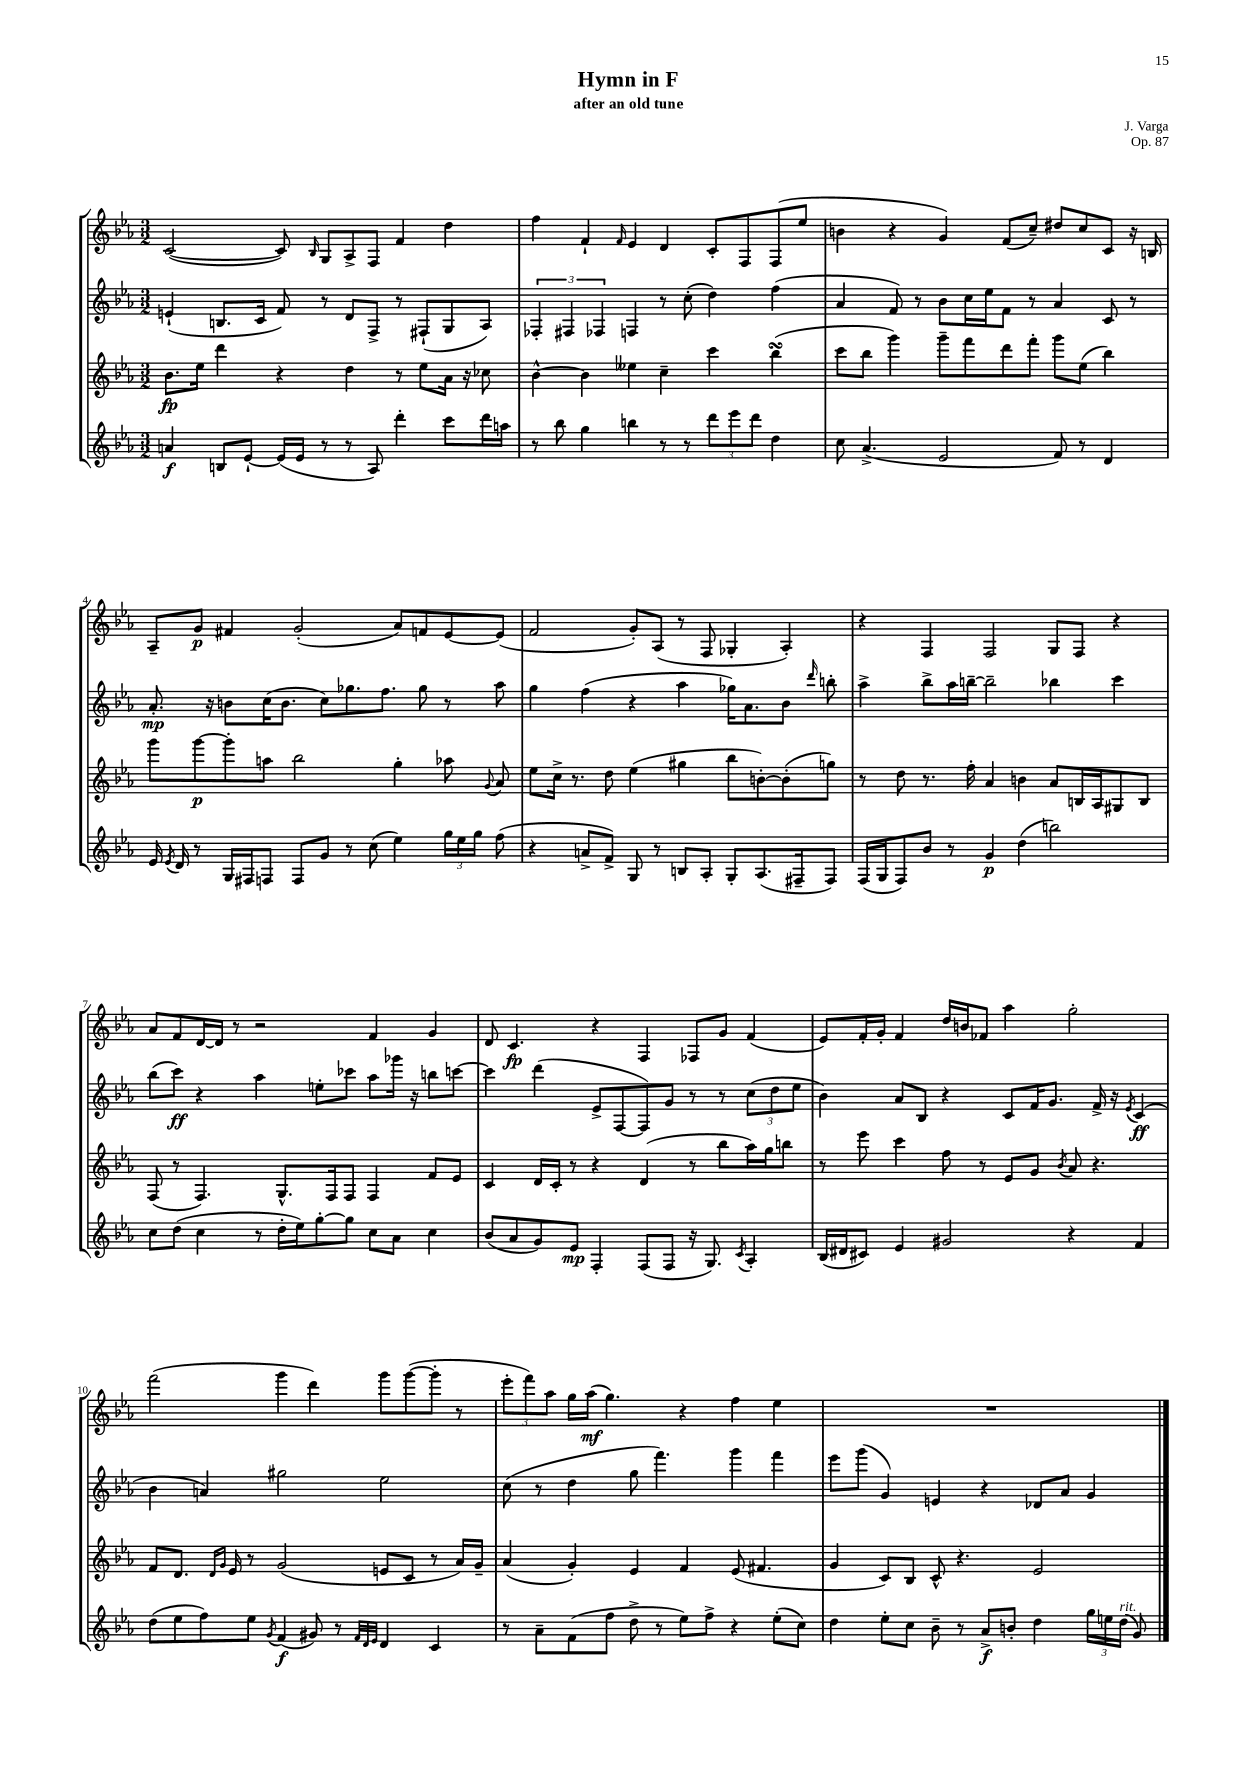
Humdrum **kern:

**kern	**kern	**kern	**kern
*staff4	*staff3	*staff2	*staff1
*clefG2	*clefG2	*clefG2	*clefG2
*k[b-e-a-]	*k[b-e-a-]	*k[b-e-a-]	*k[b-e-a-]
*M3/2	*M3/2	*M3/2	*M3/2
4a/	8.b-\L	(4e`/	([2c/
.	16ee-\Jk	.	.
8B/L	4ddd\	8.B/L	.
[8e-`/J	.	.	.
.	.	16c/Jk	.
(16e-/]LL	4r	8f/)	8c/])
16e-/JJ	.	.	.
.	.	.	16qqB-/
8r	.	8r	8G/L
8r	4dd\	8d/L	8A-^/
8A-/)	.	8F^/J	8F/J
4ddd'\	8r	8r	4f/
.	8ee-\L	(8F#`/L	.
8ccc\L	16a-\Jk	8G/	4dd\
.	16r	.	.
16ddd\L	8cc-\	8A-/J)	.
16aa\JJ	.	.	.
=	=	=	=
8r	[4b-^^\	6F-'/	4ff\
8bb-\	.	.	.
.	.	6F#/	.
4gg\	4b-\]	.	4f`/
.	.	6F-/	.
.	.	.	16qqf/
4bb\	4ee--\	4F/	4e-/
8r	4cc~\	8r	4d/
8r	.	(8cc'\	.
12ddd\L	4ccc\	4dd\)	8c'/L
12eee-\	.	.	.
.	.	.	8F/
12ddd\J	.	.	.
4dd\	(4bb-\	(4ff\	(8F/
.	.	.	8ee-/J
=	=	=	=
8cc\	8ccc\L	4a-/	4b\
(4.a-^/	8bb-\J	.	.
.	4ggg\)	8f/)	4r
.	.	8r	.
2e-/	8ggg~\L	8b-\L	4g/)
.	8fff\	16cc\L	.
.	.	16ee-\J	.
.	8ddd\	8f\J	(8f/L
.	8fff'\J	8r	8cc~/J)
8f/)	8ggg\L	4a-/	8dd#/L
8r	(8ee-\J	.	8cc/
4d/	4bb-\)	8c/	8c/J
.	.	8r	16r
.	.	.	16B/
=	=	=	=
16e-/	8ggg\L	8.a-'/	8A-~/L
8qe-/	.	.	.
16d/	.	.	.
8r	[8ggg\	.	8g/J
.	.	16r	.
16G/LL	8ggg'\]	8b\L	4f#/
16F#/J	.	.	.
8F/J	8aa\J	(16cc\K	.
.	.	8.b\J	.
8F/L	2bb-\	.	(2g'/
8g/J	.	8cc\L)	.
8r	.	8.gg-\	.
(8cc\	.	.	.
.	.	8.ff\J	.
4ee-\)	4gg'\	.	8a-/L)
.	.	8gg-\	8f/
24gg\LL	8aa-\	8r	[8e-/
24ee-\	.	.	.
24gg\JJ	.	.	.
.	8qqg/	.	.
(8ff\	8a-/	8aa-\	(8e-/]J
=	=	=	=
4r	8ee-\L	4gg\	2f/
.	16cc^\Jk	.	.
.	8.r	.	.
8a^/L	.	(4ff\	.
8f^/J)	8dd\	.	.
8G/	(4ee-\	4r	8g'/L)
8r	.	.	(8A-/J
8B/L	4gg#\	4aa-\	8r
8A-'/J	.	.	8F/
8G'/L	8bb-\L	16gg-\LK)	4G-'/
.	.	8.a-\	.
(8.A-/	[8b'\)	.	.
.	(8b'\]	8b-\J	4A-'/)
16F#~/k	.	.	.
.	.	16qqddd/	.
8F#/J)	8gg\J)	8bb'\	.
=	=	=	=
(16F/LL	8r	4aa-^\	4r
16G/J	.	.	.
8F/)	8dd\	.	.
8b-/J	8.r	8bb-^\L	4F/
8r	.	16aa-\L	.
.	16ff'\	[16bb~\JJ	.
4g/	4a-/	2bb~\]	2F/
(4dd\	4b\	.	.
2bb\)	8a-/L	4bb-\	8G/L
.	16B/L	.	8F/J
.	16A-/J	.	.
.	8G#/	4ccc\	4r
.	8B/J	.	.
=	=	=	=
8cc\L	(8F/	(8bb-\L	8a-/L
(8dd\J	8r	8ccc\J)	8f/
4cc\	4.F/)	4r	[16d/L
.	.	.	16d/]JJ
.	.	.	8r
8r	.	4aa-\	2r
16dd'\LL	8.G^^/L	.	.
16ee-\J)	.	.	.
[8gg'\	.	8ee'\L	.
.	16F/k	.	.
8gg\]J	8F/J	8ccc-\J	.
8cc\L	4F/	8aa-\L	4f/
8a-\J	.	16ggg-\Jk	.
.	.	16r	.
4cc\	8f/L	8bb\L	4g/
.	8e-/J	[8ccc\J	.
=	=	=	=
(8b-/L	4c/	4ccc\]	8d/
8a-/	.	.	4.c/
8g/)	16d/LL	(4ddd\	.
.	16c'/JJ	.	.
8e-/J	8r	.	.
4F'/	4r	8e-^/L	4r
.	.	[8F/	.
(8F/L	(4d/	8F/])	4F/
8F/J	.	8g/J	.
16r	8r	8r	8F-/L
8.G/)	.	.	.
.	8bb-\L	8r	8g/J
8qc/	.	.	.
4A-'/	16aa-\L)	(12cc\L	(4f/
.	16gg\J	.	.
.	.	12dd\	.
.	8bb\J	.	.
.	.	12ee-\J	.
=	=	=	=
(16B-/LL	8r	4b-\)	8e-/L)
16d#/J	.	.	.
8c#/J)	8eee-\	.	16f'/L
.	.	.	16g'/JJ
4e-/	4ccc\	8a-/L	4f/
.	.	8B-/J	.
2g#/	8ff\	4r	16dd/LL
.	.	.	16b/J
.	8r	.	8f-/J
.	8e-/L	8c/L	4aa-\
.	8g/J	16f/K	.
.	.	8.g/J	.
.	8qb-/	.	.
4r	8a-/	.	2gg'\
.	4.r	16f^/	.
.	.	16r	.
.	.	8qe-/	.
4f/	.	(4c/	.
=	=	=	=
(8dd\L	8f/L	4b-\	(2fff\
8ee-\	8.d/J	.	.
8ff\)	.	4a/)	.
.	16qqd/LL	.	.
.	16qqg/JJ	.	.
.	16e-/	.	.
8ee-\J	8r	.	.
8qg/	.	.	.
(4f/	(2g/	2gg#\	4ggg\
8g#/)	.	.	4ddd\)
8r	.	.	.
32qqf/LLL	.	.	.
32qqd/	.	.	.
32qqe-/JJJ	.	.	.
4d/	8e/L	2ee-\	8ggg\L
.	8c/J	.	([8ggg\
4c/	8r	.	8ggg'\]J
.	16a-/LL)	.	8r
.	16g~/JJ	.	.
=	=	=	=
8r	(4a-/	(8cc\	12eee-'\L
.	.	.	12fff\)
8a-~\L	.	8r	.
.	.	.	12aa-\J
(8f\	4g'/)	4dd\	16gg\LL
.	.	.	(16aa-\JJ
8ff\J	.	.	4.gg\)
8dd^\	4e-/	8gg\	.
8r	.	4.fff\)	.
8ee-\L)	4f/	.	4r
8ff^\J	.	.	.
4r	(8e-/	4ggg\	4ff\
.	4.f#/	.	.
(8ee-'\L	.	4fff\	4ee-\
8cc\J)	.	.	.
=	=	=	=
4dd\	4g/	8eee-\L	1.r
.	.	(8ggg\J	.
8ee-'\L	8c/L)	4g/)	.
8cc\J	8B-/J	.	.
8b-~\	8c^^/	4e/	.
8r	4.r	.	.
8a-^/L	.	4r	.
8b'/J	.	.	.
4dd\	2e-/	8d-/L	.
.	.	8a-/J	.
24gg\LL	.	4g/	.
24ee\	.	.	.
(24dd\JJ	.	.	.
8g/)	.	.	.
==	==	==	==
*-	*-	*-	*-
